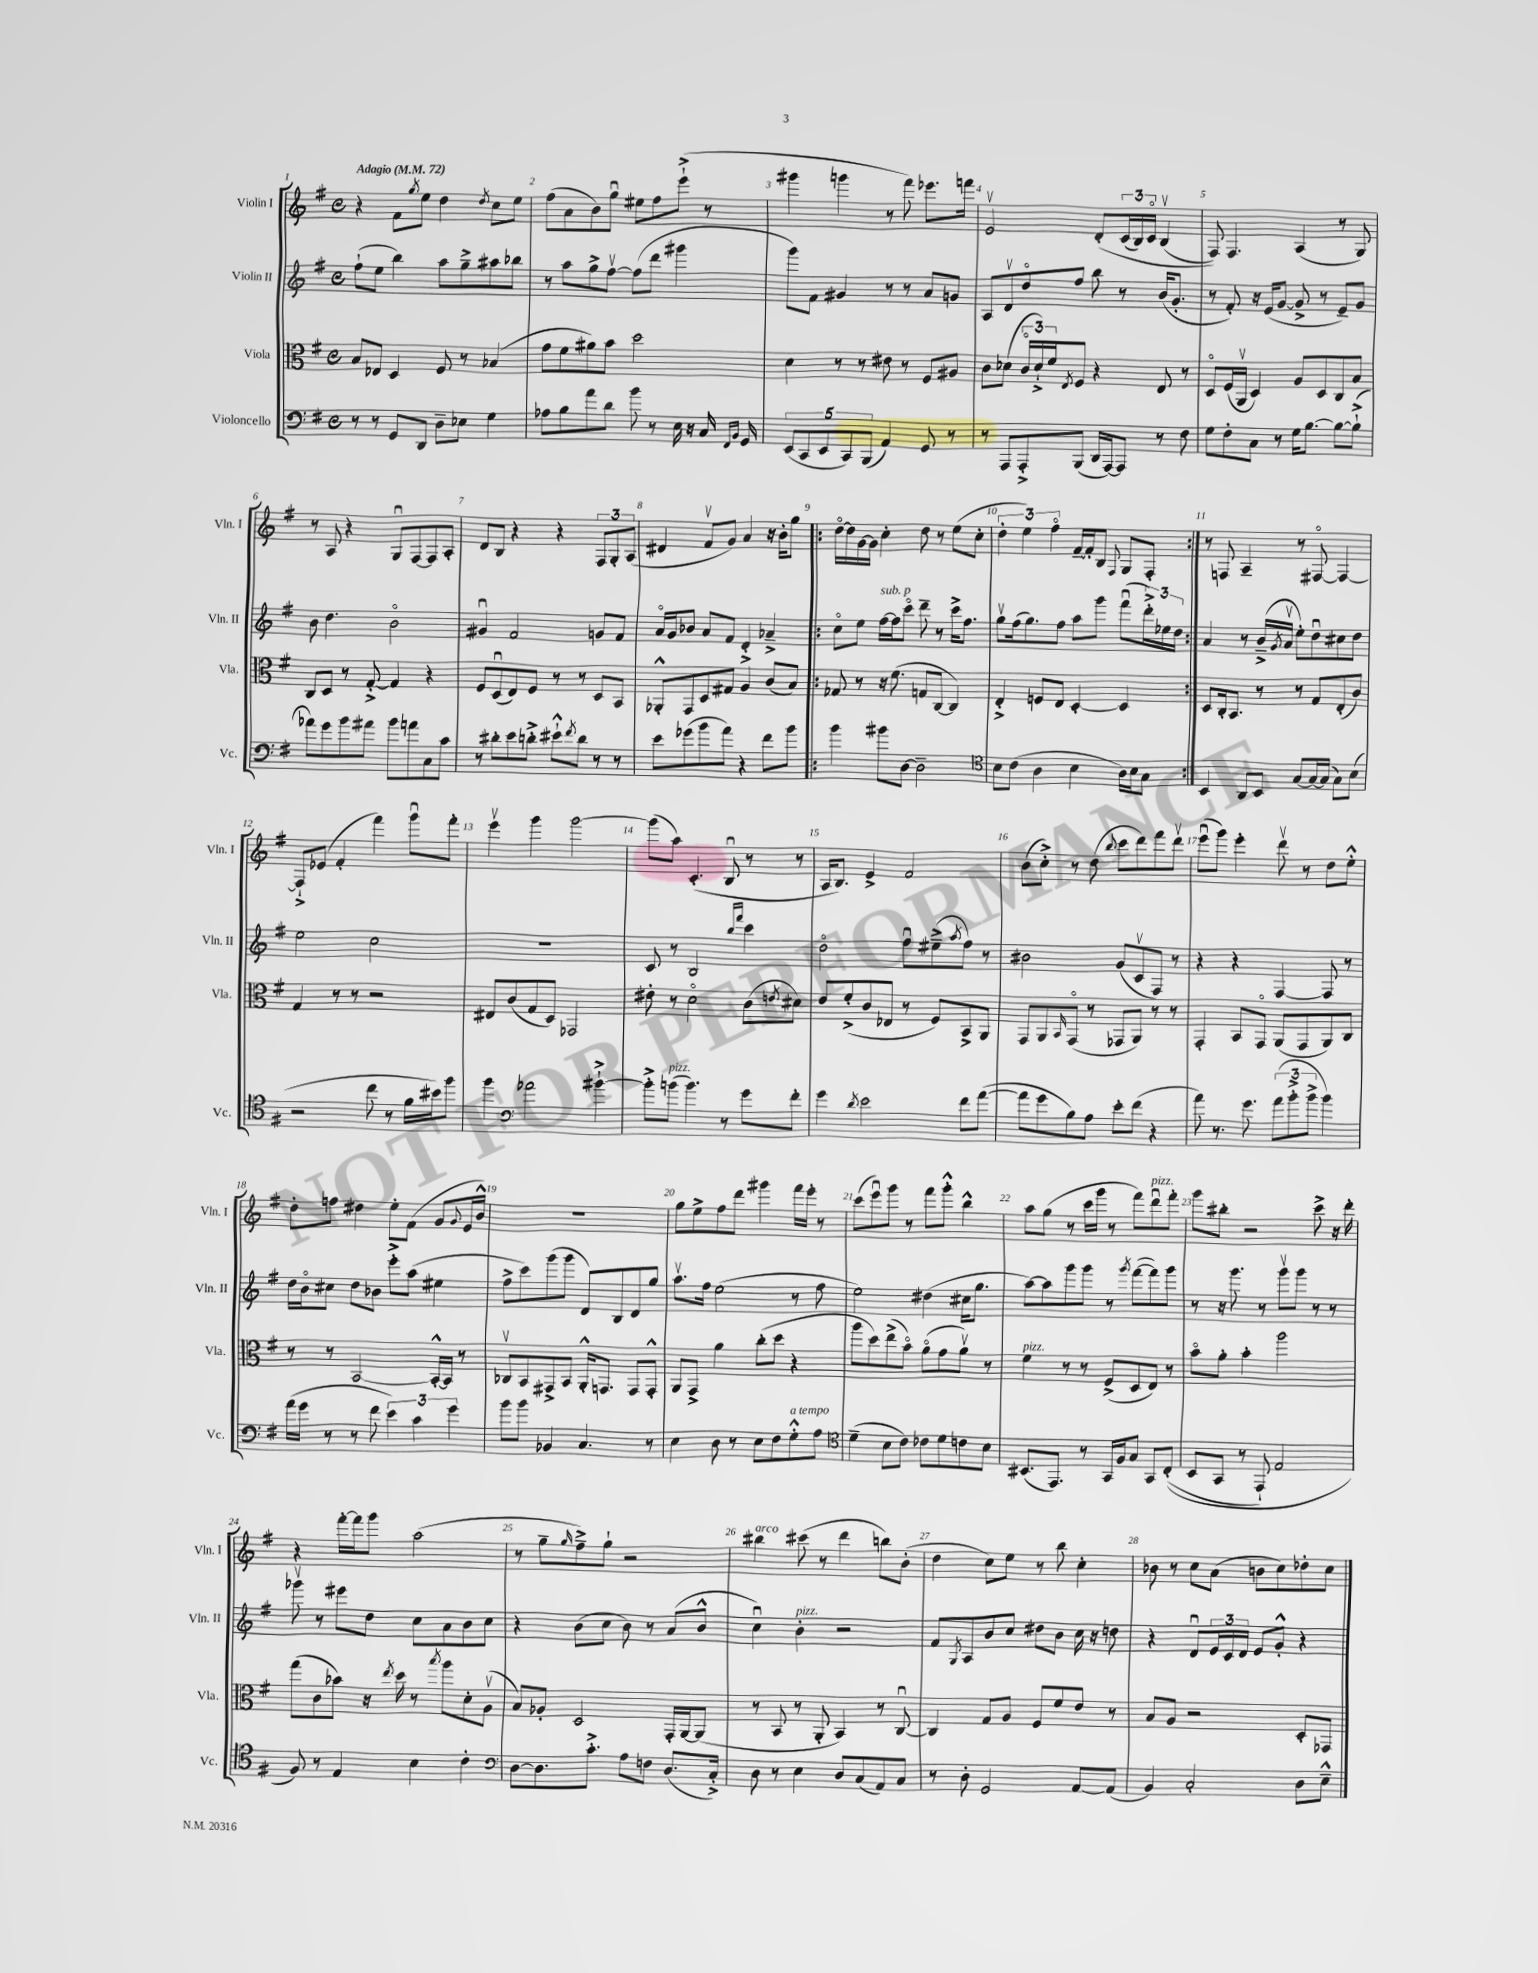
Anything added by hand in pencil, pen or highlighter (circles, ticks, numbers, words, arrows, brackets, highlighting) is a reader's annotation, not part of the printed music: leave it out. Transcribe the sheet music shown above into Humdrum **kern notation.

**kern	**kern	**kern	**kern
*part4	*part3	*part2	*part1
*staff4	*staff3	*staff2	*staff1
*I"Violoncello	*I"Viola	*I"Violin II	*I"Violin I
*I'Vc.	*I'Vla.	*I'Vln. II	*I'Vln. I
*clefF4	*clefC3	*clefG2	*clefG2
*k[f#]	*k[f#]	*k[f#]	*k[f#]
*M4/4	*M4/4	*M4/4	*M4/4
*met(c)	*met(c)	*met(c)	*met(c)
*MM72	*MM72	*MM72	*MM72
=1	=1	=1	=1
!	!	!	!LO:TX:a:B:t=Adagio
8r	8B/L	(8ff#`\L	4r
8r	8E-X/J	8ee\J	.
8GG/L	4D/	4bb\)	8f#\L
.	.	.	8qgg/
8DD/J	.	.	8ee\J
8D~\L	8F#/	8aa\L	4dd\
8E-X\J	8r	8gg~^\	.
.	.	.	8qdd/
4G\	(4B-X/	8aa#X\	8cc\L
.	.	8bb-X\J	8ee\J
=2	=2	=2	=2
8A-X\L	8g\L	8r	(8ff#\L
8B\	8f#\	8aa\L	8a\
8a\	8a#X\)	8gg^\	8b\)
8d\J	8b\J	[8ff#v\J	8ggu\J
8b\	2dd\	(8ff#\L]	8ee#X\L
8r	.	8ddd\J	8ff#\
16E\	.	4ggg#X\	(8eee`^\J
16r	.	.	.
16C/	.	.	8r
16qqFF#/LL	.	.	.
16qqBB/JJ	.	.	.
16GG/	.	.	.
=3	=3	=3	=3
(10EE/L	4d\	8ggg\L)	4ggg#X\
10CC/	.	.	.
.	.	8f#\J	.
10EE/	.	.	.
.	8r	4g#X/	4gggn\
10CC/)	.	.	.
.	8r	.	.
(10BBB/J	.	.	.
4AA/)	8e#X\	8r	8r
.	8r	8r	8fff#\)
8GG/	8F#/L	8a/L	8.eee-X\L
8r	8A#X/J	8gn/J	.
.	.	.	16fffn\Jk
=4	=4	=4	=4
8r	8c\L	8A/L	2ev/
8AAA/L	(8d-X\J	8dv/	.
8AAA'^/	24c/LL	8dd/	.
.	24d-`^/)	.	.
.	24f#/J	.	.
.	8qE/	.	.
(8BBB/J	8F#/J	8ff#/J	.
16DD/LL	4r	8bb\	(8d'/L
[16AAA/J)	.	.	.
8AAA/J]	.	8r	(24c/L
.	.	.	24B/)
.	.	.	24c/JJ
8r	8E/	(16b/KL	(4Bv/
.	.	8.g'/J	.
8F#\	8r	.	.
=5	=5	=5	=5
8G\L	8D/L	8r	8F#/))
8F#'\	(16F#/L	8f#'/)	4.F#/
.	16AAv/JJ	.	.
8C\J	4D/)	16r	.
.	.	(16e/KL	.
8r	.	[8g/J	.
16G\KL	8A/L	8g^/]	(4A/
[8.B\J	.	.	.
.	8D/	8r	.
8B\L_	8C/	8e~/L)	8r
(8B`^\J]	8B/J	8g/J	8G/)
!!LO:LB:g=z
=6	=6	=6	=6
8a-X\L)	8C/L	8b\	8r
8g\	8D/J	4.dd\	8A/
8b\	8r	.	4r
8a#X\J	[8G'^/	.	.
8b\L	4G/]	2b\	8Gu/L
8an\	.	.	[8F#/
8C\	4r	.	8F#/]
8c\J	.	.	8A'/J
=7	=7	=7	=7
8r	8F#/L	4g#Xu/	8d/L
8d#X'\L	(8Du/	.	8B/J
8e\	8E/)	2f#/	4r
8dn'^\J	8F#/J	.	.
8e#X`^^\L	8r	.	4r
8qf#/	.	.	.
8d\J	8r	.	.
8r	8D/L	8gn/L	12F#/L
.	.	.	12G'/
8r	8BB/J	8f#/J	.
.	.	.	(12A/J
=8	=8	=8	=8
8e\L	8AA-X'^^/L	16a/LL	4d#X/
.	.	16g/J	.
(8g-X\	8GG/	8b-X/J	.
8b\	8D/	8a/L	8f#v/L
8a\J)	8G#X/J	8f#/J	8g/J)
4r	4A/	4d'^/	4a/
8f#\L	(8c/L	4a-X~^/	16r
.	.	.	16b'\KL
8b\J	8B/J)	.	8gg\J
=9!|:	=9!|:	=9!|:	=9!|:
4b\	8G-X/	8cc\L	[16dd\LL
.	.	.	16dd\]
.	8r	8ee\J	[16g\
.	.	.	16g\JJ]
!	!	!LO:TX:a:i:t=sub. p	!
8b#X\L	16r	[16ff#\LL	4cc'\
.	(8.f#\	16ff#\J]	.
[8D\J	.	8ccc\J	.
2D~\]	8Gn/L	8ddd~\	8dd\
.	[8C/J	8r	8r
.	4C/])	16ccc^\KL	(8ee\L
.	.	8.ff#\J	.
.	.	.	8cc'\J
=10	=10	=10	=10
*clefC4	*	*	*
8B\L	4E'^/	8ggv\L	6dd'\
(8c\J	.	(16ff#\k	.
.	.	.	6ee\)
.	.	8.gg\)	.
4A\	8Fn/L	.	.
.	.	.	6ff#\
.	8E/J	8ff#\J	.
4B\	[4D'/	8aa\L	[16f#~/LL
.	.	.	16f#'/J]
.	.	8ggg\J	8B/J
.	.	.	8qqF#/
16A\LL)	4D/]	(8fff#u\L	8G/L
16B\J	.	.	.
8G\J	.	24ddd'^\L)	8F#'/J
.	.	24ee-X\	.
.	.	24dd\JJ	.
=11:|!	=11:|!	=11:|!	=11:|!
4BB/	8D/L	4a/	8r
.	16C'/k	.	8Fn/
.	8.BB/J	.	.
8AA/L	.	8r	4A~/
8BB/J	8r	(16b~^/LL	.
.	.	8qg/	.
.	.	16av/JJ	.
[8G/L	8r	8ee'\L)	8r
16G/L_	8G/L	8ddu\	[8F#X/
(16G/JJ]	.	.	.
8G\L)	(8E'/	8cc#X\	4F#/_
(8B\J	8c/J)	8dd\J	.
!!LO:LB:g=z
=12	=12	=12	=12
2r	4G/	2ee\	8F#`^/L]
.	.	.	(8e-X/J
.	8r	.	4f#'/
.	8r	.	.
8cc\	2r	2cc\	4fff#\)
8r	.	.	.
16f#\LL	.	.	8gggu\L
16b#X\J)	.	.	.
8ff#\J	.	.	8fff#'\J
=13	=13	=13	=13
4ff#\	8E#X/L	1r	4eeev\
.	(8c/	.	.
*clefF4	*	*	*
2a-X\	8G/	.	4ggg\
.	8D/J)	.	.
.	2GG-X/	.	[2ggg\
[4b#X`^\	.	.	.
=14	=14	=14	=14
8b#'^\L]	8e#X'\	8c/	(8ggg\L]
!LO:TX:a:i:t=pizz.	!	!	!
(8bn\J	8r	8r	8aa\J)
4.b\)	2d\	2B/	(4.c'/
8r	.	.	8Bu/
.	.	16qqbb/LL	.
.	.	16qqfff#/JJ	.
8g\L	(8c\L	4ccc\	8r
.	8qen/	.	.
8f#'\J	8d#X\J)	.	8r
=15	=15	=15	=15
4g\	8e/L	2dd\	16A/KL
.	.	.	8.B/J)
.	(8f#'^/	.	.
8qd/	.	.	.
2e\	8c/	.	4e^/
.	8E-X/J	.	.
.	8r	8ff#u\L	2f#/
.	8F#/L)	(8ee#X~^\	.
.	.	8qaa/	.
8f#\L	8BB^/	8ff#\J)	.
([8a\J	8AA/J	8r	.
=16	=16	=16	=16
8a\L]	8GG/L	2b#X\	(8b\L
8g\	8AA/	.	8cc'^\J)
.	16qqBB/	.	.
8B\)	(8GG/J	.	8r
8A\J	8r	.	(8dd\
.	.	.	8qqbb/
8e'\L	8GG-X/L	(8g/L	8ccc\L
(8f#\J	8AA/J)	8cv/	8ddd\)
4r	8r	8F#/J)	8fff#\
.	8r	8r	8dddv\J
=17	=17	=17	=17
8a\)	4GG'/	4r	(8eeeu\L
8.r	.	.	8ggg\J)
.	8BB/L	4r	4eee'\
8.g\	.	.	.
.	8GG/J	.	.
(12a\L	(8AA/L	[4F#/	8dddv\
12b'^\	.	.	.
.	8GG/	.	8r
12b^\J	.	.	.
4b\)	8AA/)	8F#/]	8dd\L
.	8C/J	8r	8ee'^^\J
!!LO:LB:g=z
=18	=18	=18	=18
(16a\LL	8r	16dd\LL	8dd'\L
16g\JJ	.	16b\J	.
8r	8r	8cc#X\J	8ffn\J
8r	[2BB/	8dd\L	4dd#X\
8f#\	.	8b-X\J	.
6e\)	.	8eee'^\L	8ee'\L
.	.	(8aa\J	(8f#\J
6c\	.	.	.
.	16BB'^^/LL_	4ee#X\	8g/L
.	16BB/JJ]	.	.
6g\	.	.	.
.	.	.	8qqg/
.	8r	.	16e/L
.	.	.	16b^^/JJ)
=19	=19	=19	=19
8b\L	8C-Xv/L	8ff#^\L	1r
8b\J	8BB/	8ccc\)	.
4BB-X/	8GG#X^/	(8ggg\	.
.	8BB/J	8ggg\J	.
4.C/	16AA'^^/KL	8d/L)	.
.	8.GGn/J	.	.
.	.	8B/	.
.	8GG/L	8d/	.
8r	8GG'^^/J	8gg/J	.
=20	=20	=20	=20
4E\	8AA/L	8.aav\L	8gg\L
.	8GG^/J	.	8ee^\
.	.	16ff#\Jk	.
8D\	4a\	(2ee\	8ff#\
8r	.	.	8ddd\J
8E\L	(8cc'\L	.	4ggg#X\
8F#\	8dd\J	.	.
!LO:TX:a:i:t=a tempo	!	!	!
8G'^^\	4r	8r	16fff#\LL
.	.	.	16eee'\JJ
8A\J	.	8ff#\	8r
=21	=21	=21	=21
*clefC4	*	*	*
(4d~\	8aa\L	2ee\)	(8ccc\L
.	8dd\)	.	8eeeu\)
8B\L	(8ee^\	.	8ggg\J
8c\J)	8b\J)	.	8r
8c-X\L	(8a\L	(4dd#X\	8fff#\L
8d\	8g\	.	8ggg'^^\J
8cn\	8av\J)	16cc#X\KL	4bb^^\
.	.	8.gg\J	.
8B\J	8r	.	.
=22	=22	=22	=22
!	!LO:TX:a:i:t=pizz.	!	!
(8.BB#X/L	4f#\	[8aa\L)	8aa\L
.	.	8aa\]	(8gg\J
8.EE/J)	.	.	.
.	8r	8ggg\	8r
8r	8r	8ggg\J	16ccc\LL
.	.	.	16ggg\JJ
16GG/LL	(8F#^/L	8r	8r
16F#/J	.	.	.
.	.	8qggg/	.
8G/J	8D/	([8fff#\L	8fff#\L)
!	!	!	!LO:TX:a:i:t=pizz.
8GG/L	8E/J)	8fff#\])	8dddu\
((8C'/J	8r	8ggg\J	8fff#'\J
=23	=23	=23	=23
8BB/L	8b\L	8r	8ggg\L
8GG/J	8a'\J	16r	8bb#X'\J
.	.	8.ggg\	.
8r	4b'\	.	2r
8EE`/)	.	8r	.
2E/	2aa\	8gggv\L	.
.	.	8ggg\J	.
.	.	8r	8ccc^\
.	.	8r	16r
.	.	.	16ddd'\
!!LO:LB:g=z
=24	=24	=24	=24
8F#/)	(8gg\L	8ggg-Xv\	4r
8r	8c\	8r	.
4E/	8b-X\J)	8eee#X\L	[16fff#'\LL
.	.	.	16fff#\J]
.	16r	8dd\J	8ggg\J
.	8qee/	.	.
.	16dd\	.	.
4B\	8r	8cc\L	(2aa\
.	8qbb/	.	.
.	8aa\L	8a\	.
4c'\	8d'\	8b\	.
.	(8Av\J	8cc\J	.
=25	=25	=25	=25
*clefF4	*	*	*
[8D\L	8B/L)	4r	8r
8.D\]	8A-X'/J	.	8gg~\L
.	.	.	16qqgg/
.	2D/	(8b\L	8ff#~^\)
8.c'^\J	.	.	.
.	.	8cc\J	8gg`\J
8A\L	.	8b\)	2r
8Fn\J	.	8r	.
(8.D/L	16GG'/LL	(8a/L	.
.	[16AA/J	.	.
.	(8AA/J]	8b^^/J	.
16C'^/Jk)	.	.	.
=26	=26	=26	=26
!	!	!	!LO:TX:a:i:t=arco
8D\	8r	4ccu\)	4bb#X\
8r	8BB/	.	.
!	!	!LO:TX:a:i:t=pizz.	!
4E\	8r	4b'\	(8ccc#X\
.	8AA'/	.	8r
8D/L	4BB/)	2r	4ddd\
(8C/	.	.	.
8AA/)	8r	.	8bbn\L)
8C/J	[8Cu/	.	(8b'\J
=27	=27	=27	=27
8r	4C/]	8f#/L	4dd\
.	.	8qG/	.
8D'\	.	8A/	.
2GG/	8G/L	8b/	8cc\L)
.	8A/J	8cc/J	8ee\J
.	8F#/L	8dd#X\L	8r
.	8f#/	8b\J	8bb\
[8AA/L	8e/J	16cc\	4cc'\
.	.	16r	.
(8AA/J]	8r	8ddn\	.
=28	=28	=28	=28
4BB/)	8B/L	4r	8b-X\
.	8A/J	.	8r
2C'/	2r	8du/L	8cc\L
.	.	24e/L	(8a\J
.	.	24c/	.
.	.	24d/JJ	.
.	.	8e/L	8bn\L
.	.	8g'^^/J	8cc\)
8D\L	8D'/L	4r	8dd-X'\
8E~^^\J	8GG-X/J	.	8cc\J
==	==	==	==
*-	*-	*-	*-
